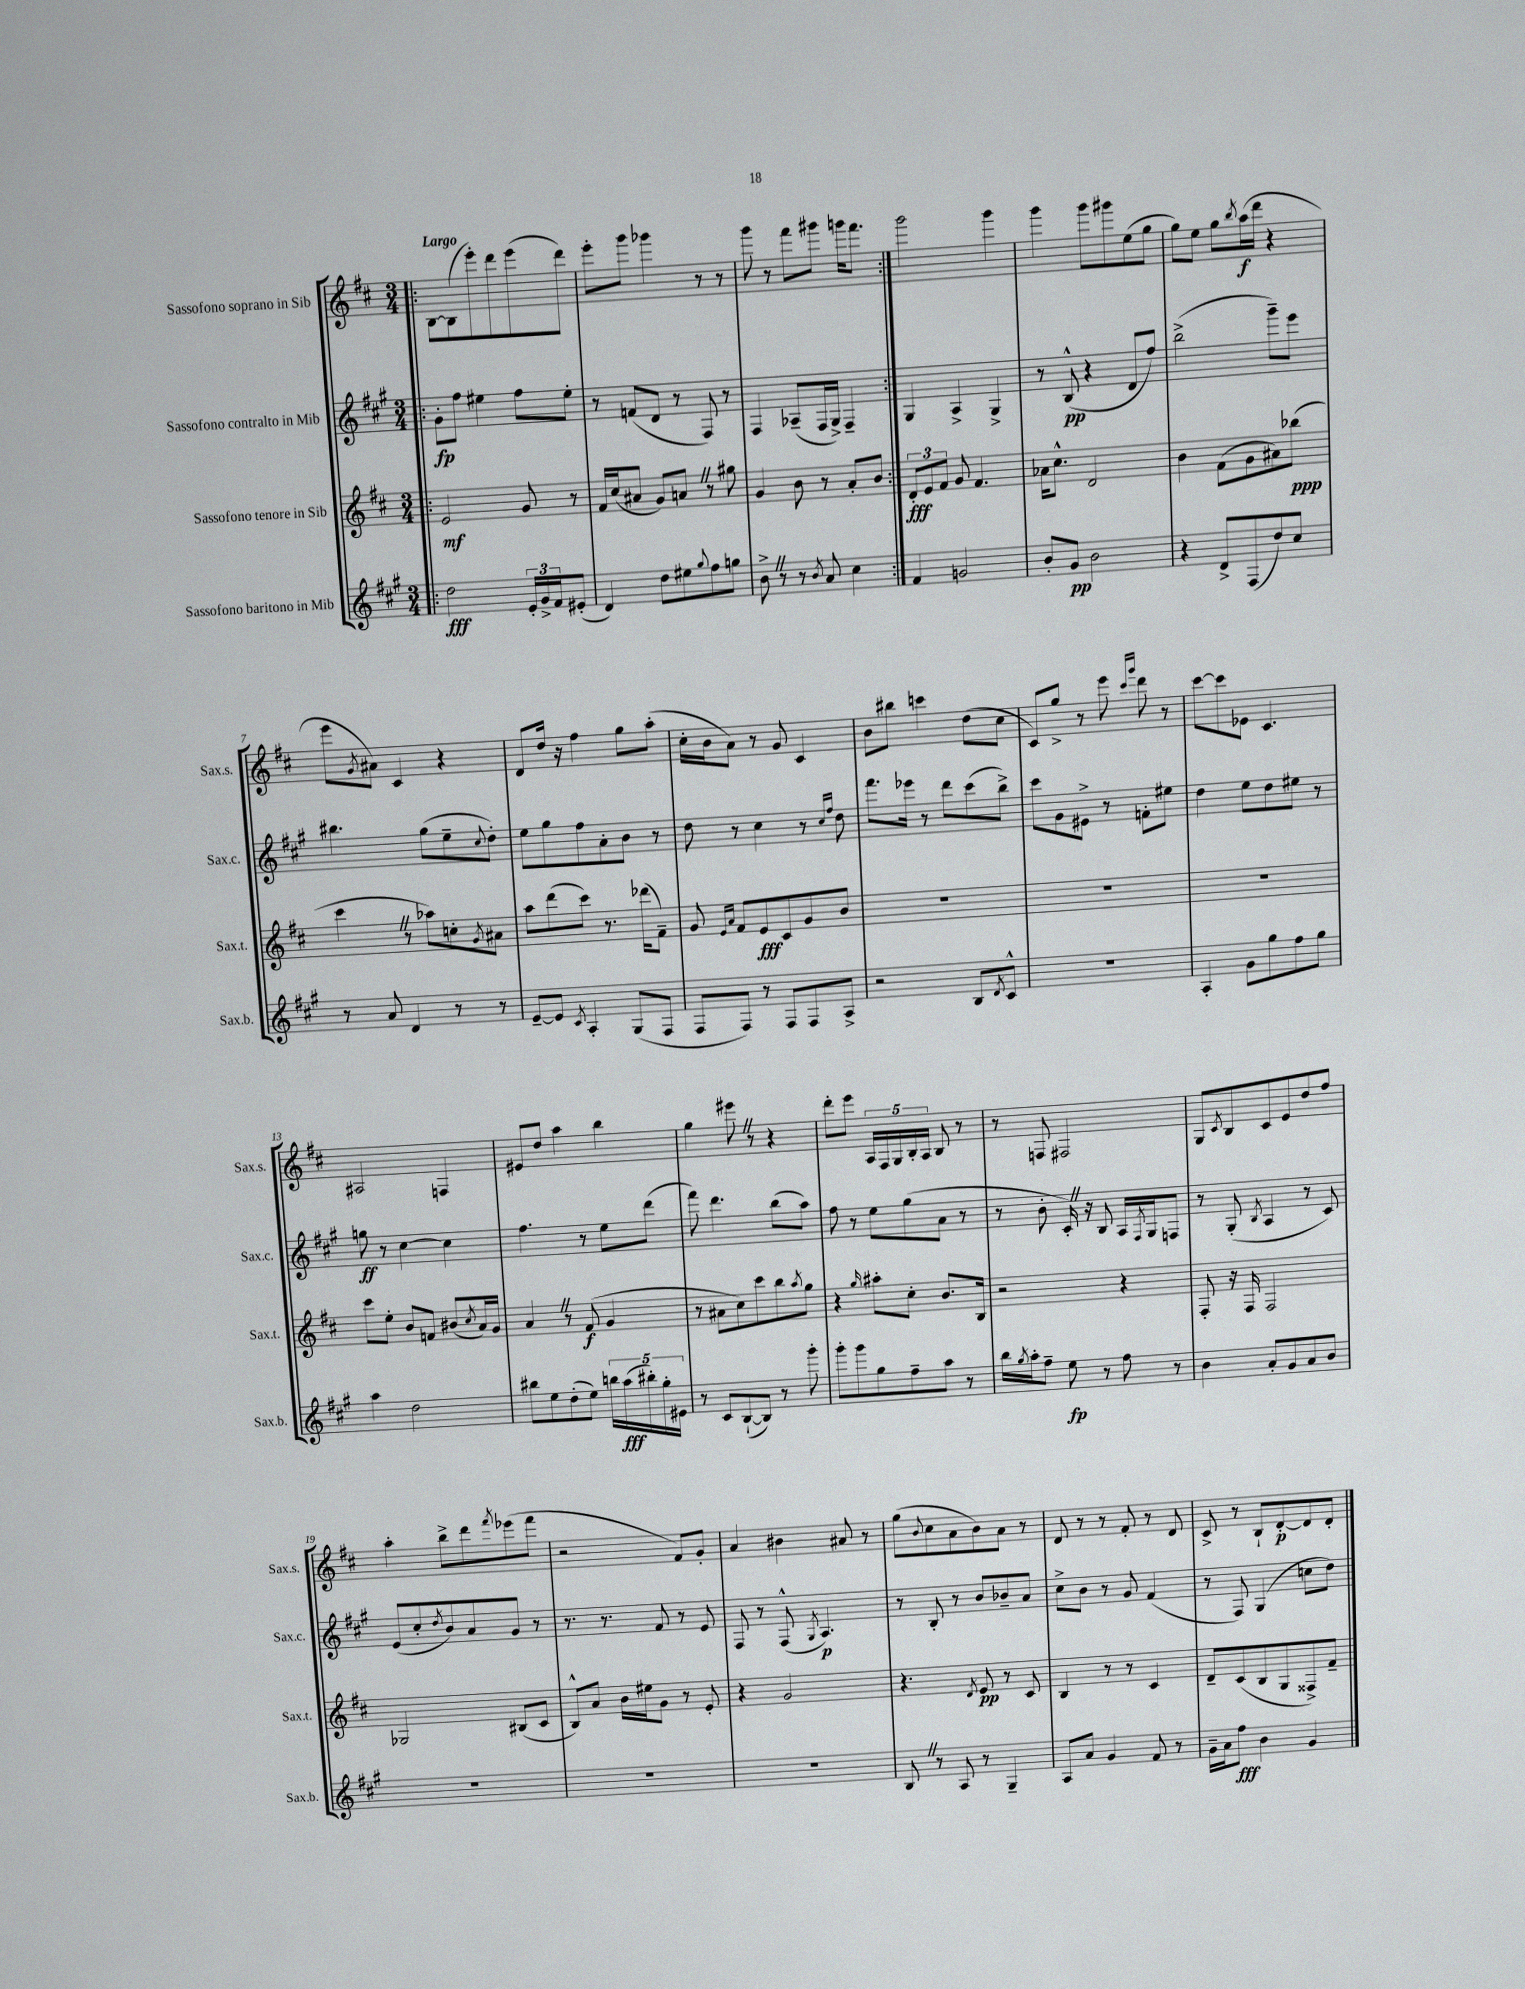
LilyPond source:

<<
\new StaffGroup <<
\new Staff = "s0" \with { instrumentName = "Sassofono soprano in Sib" shortInstrumentName = "Sax.s." } {
    \clef treble \key d \major \numericTimeSignature \time 3/4 \tempo "Largo"
    \repeat volta 2 { \bar ".|:" b8~ b8( e'''8-.) d'''8 e'''8( d'''8) |
    e'''8-. g'''8 ges'''4 r8 r8 |
    g'''8 r8 fis'''8 gis'''8 g'''16 fis'''8. | }
    g'''2 g'''4 |
    g'''4 g'''8 gis'''8 e''8( g''8 |
    g''8) e''8 g''8 \acciaccatura { b''8 } a''16\f( d'''16 r4 |
    e'''8 \acciaccatura { g'8 } ais'8) cis'4 r4 |
    d'8 d''16 r16 fis''4 g''8 a''8-.( |
    cis''16-. b'16 a'8) r8 g'8 cis'4 |
    b'8 bis''8 c'''4 d''8( cis''8 |
    cis'8) g''8-> r8 e'''8 \grace { cis'''16 g'''16 } d'''8 r8 |
    cis'''8~ cis'''8 ees'8 cis'4. |
    ais2 f4 |
    eis'8 d''8 a''4 b''4 |
    g''4 eis'''8 \once \override BreathingSign.text = \markup { \musicglyph "scripts.caesura.straight" } \breathe r8 r4 |
    d'''8-. e'''8 \tuplet 5/4 { a16 fis16 g16 b16-. a16 } b8 r8 |
    r8 f8 fis2 |
    g8 \acciaccatura { cis'8 } b8 cis'8 e'8 d''8 fis''8 |
    a''4-. b''8-> d'''8 \acciaccatura { fis'''8 } ees'''8( fis'''8 |
    r2 fis'8) g'8-. |
    a'4 bis'4 ais'8 r8 |
    g''8( \appoggiatura { b'8 } cis''8 a'8 b'8) a'8 r8 |
    d'8 r8 r8 fis'8-. r8 d'8 |
    cis'8-> r8 b8-! d'8~-.\p d'8 d'8-. \bar "|." |
}
\new Staff = "s1" \with { instrumentName = "Sassofono contralto in Mib" shortInstrumentName = "Sax.c." } {
    \clef treble \key a \major \numericTimeSignature \time 3/4
    \repeat volta 2 { \bar ".|:" gis'8-.\fp fis''8 eis''4 fis''8 eis''8-. |
    r8 f'8( d'8 r8 fis8) r8 |
    fis4 aes8--( fis16 gis16->) fis4-- | }
    gis4 a4-> gis4-> |
    r8 b8-^\pp( r4 d'8 fis''8) |
    b''2->( gis'''8--) e'''8 |
    bis''4. gis''8( e''8-- \appoggiatura { cis''8 } d''8-.) |
    e''8 gis''8 fis''8 a'8-. b'8 r8 |
    d''8 r8 cis''4 r8 \grace { cis''16 fis''16 } d''8 |
    fis'''8. ees'''16 r8 d'''8 cis'''8( b''8->) |
    cis'''8 gis'8 eis'8-> r8 f'8-. eis''8 |
    d''4 e''8 d''8 eis''8 r8 |
    g''8\ff r8 cis''4~ cis''4 |
    fis''4. r8 e''8 d'''8( |
    fis'''8) d'''4. b''8( a''8) |
    fis''8 r8 e''8 gis''8( a'8 r8 |
    r8 b'8-. cis'16-.) \once \override BreathingSign.text = \markup { \musicglyph "scripts.caesura.straight" } \breathe r16 b8 a16 \acciaccatura { fis8 } gis16 f8 |
    r8 gis8-.( \acciaccatura { b8 } a4 r8 cis'8) |
    e'8( cis''8-. \acciaccatura { d''8 } b'8) a'8 gis'8 r8 |
    r8. r8. fis'8 r8 e'8 |
    fis8 r8 fis8-^( \acciaccatura { gis8 } a4.\p) |
    r8 b8-. r8 b'8 bes'8-- a'8 |
    cis''8-> b'8 r8 gis'8 fis'4( |
    r8 fis8) gis4( c''8 d''8) \bar "|." |
}
\new Staff = "s2" \with { instrumentName = "Sassofono tenore in Sib" shortInstrumentName = "Sax.t." } {
    \clef treble \key d \major \numericTimeSignature \time 3/4
    \repeat volta 2 { \bar ".|:" e'2\mf g'8 r8 |
    fis'16 cis''16( ais'8 g'8) a'8 \once \override BreathingSign.text = \markup { \musicglyph "scripts.caesura.straight" } \breathe r8 gis''8 |
    g'4 b'8 r8 a'8-. b'8 | }
    \tuplet 3/2 { d'8-.\fff e'8 fis'8 } g'8 fis'4. |
    aes'16 cis''8.-^ d'2 |
    b'4 fis'8( g'8 ais'8) bes''8\ppp( |
    cis'''4 \once \override BreathingSign.text = \markup { \musicglyph "scripts.caesura.straight" } \breathe r8 aes''8) c''8-. \acciaccatura { g'8 } ais'8 |
    a''8 d'''8( cis'''8) r8. des'''16( fis'8--) |
    g'8 \grace { e'16 a'16 } fis'8 e'8\fff cis'8 g'8 b'8 |
    R2. |
    R2. |
    R2. |
    cis'''8 e''8-. b'8 f'8 bis'8( \acciaccatura { cis''8 } a'16) g'16 |
    a'4 \once \override BreathingSign.text = \markup { \musicglyph "scripts.caesura.straight" } \breathe r8 fis'8\f( g'4 |
    r8 ais'8 cis''8) cis'''8 b''8 \acciaccatura { a''8 } g''8 |
    r4 \grace { g''16 } ais''8-. cis''8-. b'8. b16 |
    r2 r4 |
    fis8-. r16 fis16 fis2 |
    ges2 bis8( cis'8 |
    b8-^) a'8 b'16 eis''16 g'8 r8 e'8-. |
    r4 g'2 |
    r4. \acciaccatura { d'8 } e'8\pp r8 cis'8 |
    b4 r8 r8 cis'4 |
    d'8-- cis'8( b8 g8 fisis8->) fis'8-- \bar "|." |
}
\new Staff = "s3" \with { instrumentName = "Sassofono baritono in Mib" shortInstrumentName = "Sax.b." } {
    \clef treble \key a \major \numericTimeSignature \time 3/4
    \repeat volta 2 { \bar ".|:" d''2\fff \tuplet 3/2 { e'16-. gis'16-> fis'16 } eis'8-.( |
    d'4) d''8 eis''8 \appoggiatura { gis''8 } fis''8 g''8 |
    b'8-> \once \override BreathingSign.text = \markup { \musicglyph "scripts.caesura.straight" } \breathe r8 r8 \acciaccatura { b'8 } a'8 cis''4 | }
    fis'4 g'2 |
    b'8-. gis'8\pp b'2 |
    r4 d'8-> fis8( d''8) cis''8 |
    r8 a'8 d'4 r8 r8 |
    e'8~-- e'8 \acciaccatura { cis'8 } a4-. gis8( fis8 |
    fis8 fis8) r8 fis8 fis8 a8-> |
    r2 b8 \acciaccatura { d'8 } cis'8-^ |
    R2. |
    a4-. gis'8 gis''8 fis''8 gis''8 |
    a''4 d''2 |
    bis''8 e''8 d''8-.( e''8) \tuplet 5/4 { b''16 a''16\fff( bis''16-.) gis''16-. eis'16 } |
    r8 cis'8 b8~-!( b8) r8 gis'''8-. |
    gis'''8-. gis'''8 gis''8 fis''8-- a''8 r8 |
    b''16 \acciaccatura { gis''8 } a''16-. fis''8-- e''8\fp r8 fis''8 r8 |
    b'4 a'8-. gis'8 a'8 b'8 |
    R2. |
    R2. |
    R2. |
    b8 \once \override BreathingSign.text = \markup { \musicglyph "scripts.caesura.straight" } \breathe r8 a8 r8 gis4-- |
    a8 a'8 gis'4 fis'8 r8 |
    gis'16-- a'16 fis''8\fff b'4 gis'4 \bar "|." |
}
>>
>>
